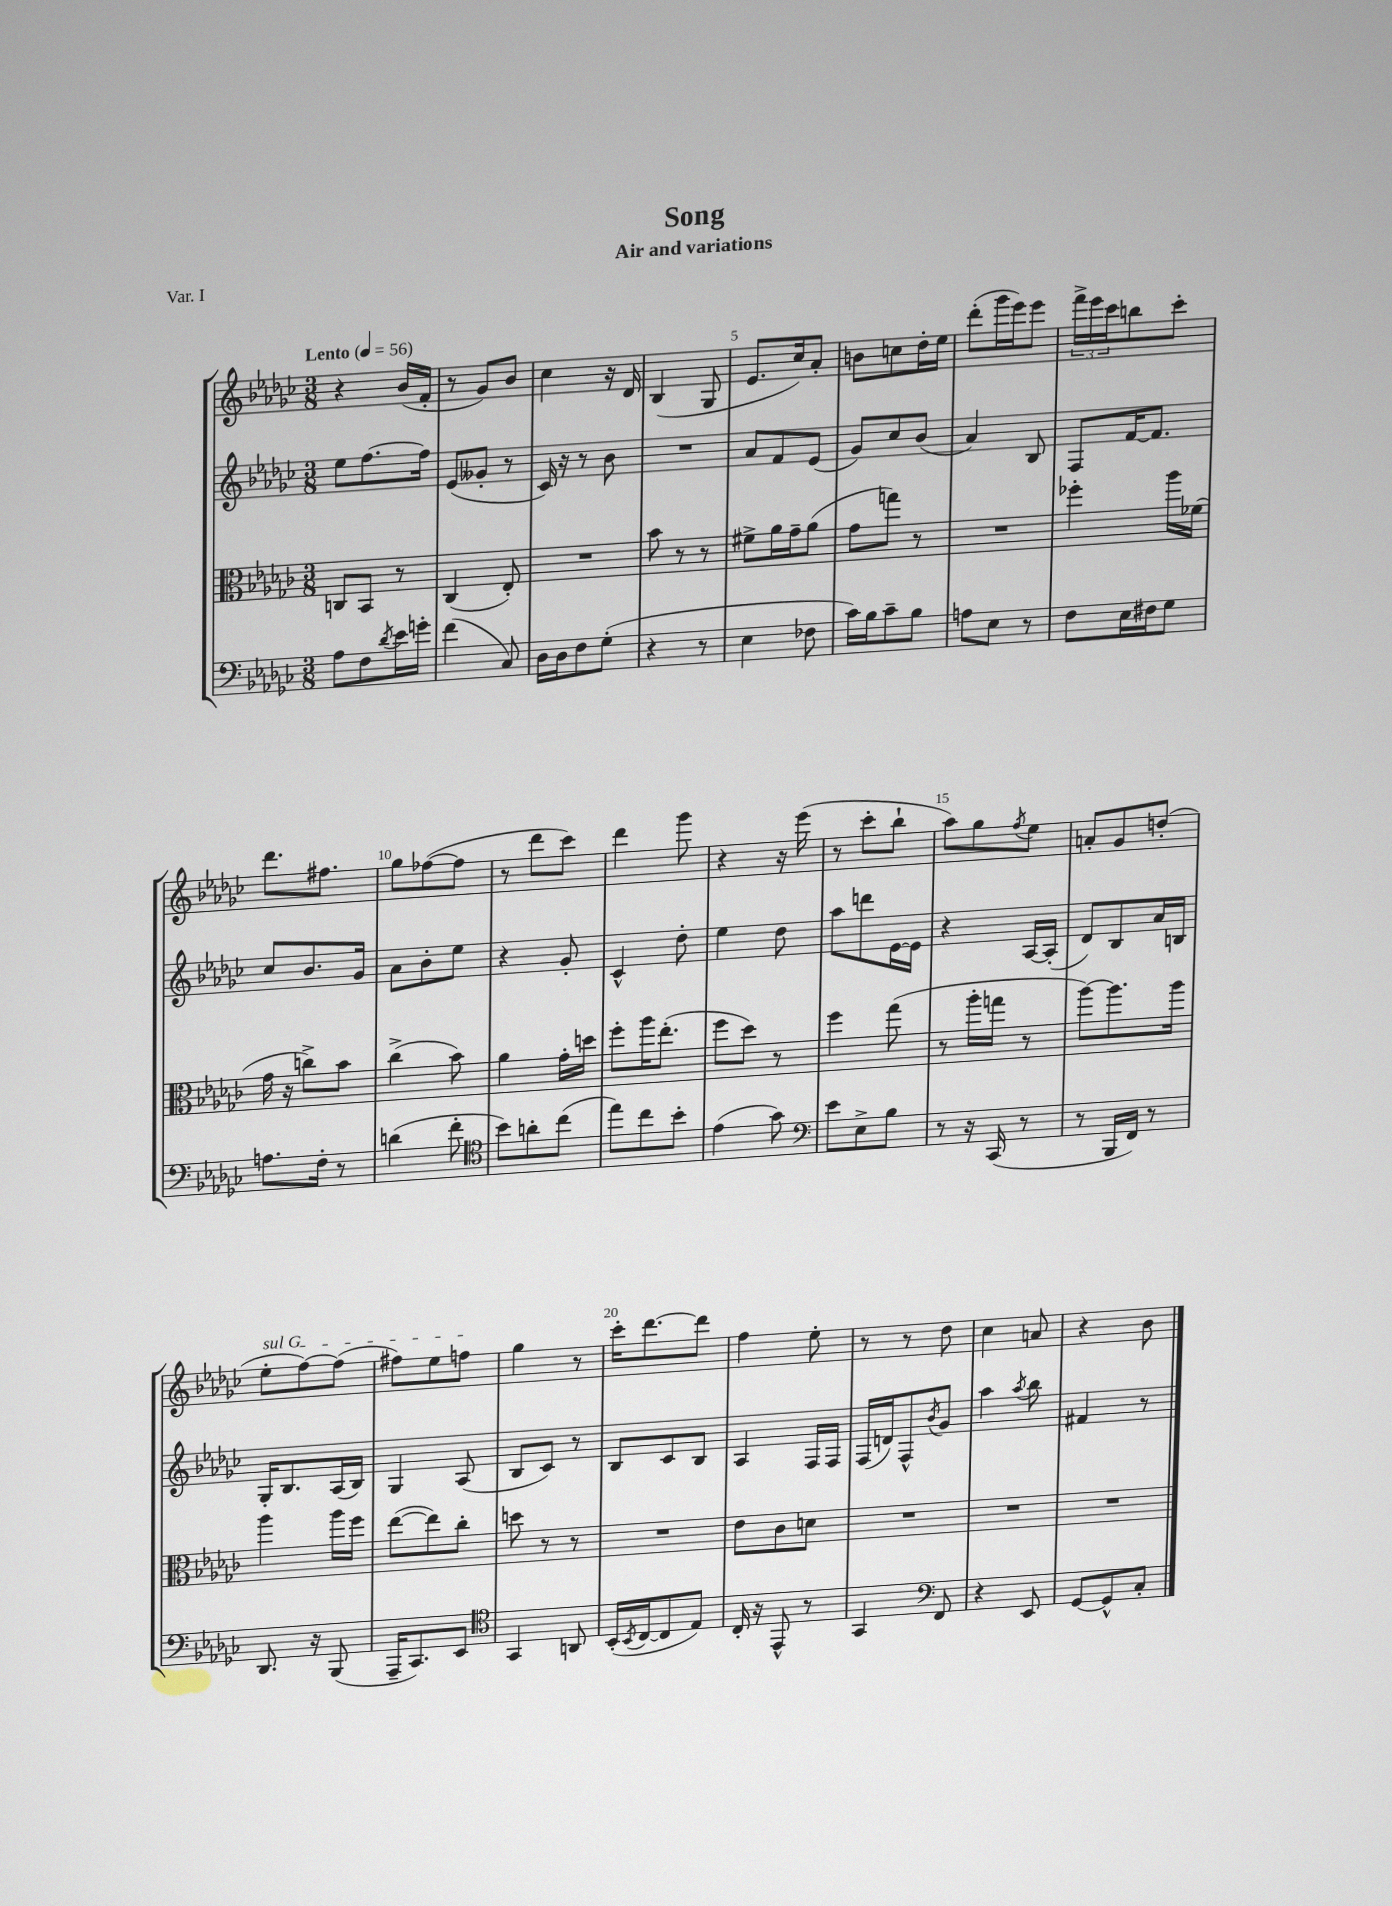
\header { title = "Song" subtitle = "Air and variations" piece = "Var. I" }
<<
\new StaffGroup <<
\new Staff = "s0" {
    \clef treble \key ges \major \numericTimeSignature \time 3/8 \tempo "Lento" 4 = 56
    r4 bes'16( f'16-. |
    r8 ges'8) bes'8 |
    ces''4 r16 des'16 |
    bes4( ges8 |
    ees'8. ces''16) aes'8-. |
    b'8 c''8 des''16-. ees''16 |
    des'''8-.( ges'''16 ees'''16) ees'''8 |
    \tuplet 3/2 { f'''16-> ees'''16 ces'''16 } b''8 ces'''8-. |
    des'''8. fis''8. |
    ges''8 fes''8~( fes''8 |
    r8 des'''8 ces'''8) |
    des'''4 ges'''8 |
    r4 r16 ees'''16( |
    r8 ces'''8-. bes''8-! |
    aes''8) ges''8 \acciaccatura { f''8 } ees''8 |
    a'8-. ges'8 d''8-.( |
    \once \override TextSpanner.bound-details.left.text = \markup { \italic "sul G" } ees''8-.\startTextSpan f''8~) f''8( |
    fis''8) ees''8 f''8\stopTextSpan |
    ges''4 r8 |
    ces'''16-. des'''8.~ des'''8 |
    f''4 ees''8-. |
    r8 r8 des''8 |
    ces''4 a'8 |
    r4 bes'8 \bar "|." |
}
\new Staff = "s1" {
    \clef treble \key ges \major \numericTimeSignature \time 3/8
    ees''8 f''8.~ f''16 |
    ees'8( geses'8-. r8 |
    ces'16) r16 r8 bes'8 |
    R4. |
    aes'8 f'8 ees'8( |
    ges'8) ces''8 bes'8( |
    aes'4) bes8 |
    f8 f'16~ f'8. |
    ces''8 bes'8. ges'16 |
    aes'8 bes'8-. ees''8 |
    r4 ges'8-. |
    ces'4-^ des''8-. |
    ees''4 des''8 |
    aes''8 d'''8 ees'16~ ees'16 |
    r4 aes16~ aes16-.( |
    des'8) bes8 aes'16 b16 |
    ges16-. bes8. aes16( bes16) |
    ges4 aes8( |
    bes8 ces'8) r8 |
    bes8 ces'8 bes8 |
    aes4 f16 f16 |
    f16( d'16) f8-^ \acciaccatura { bes'8 } ges'8 |
    aes''4 \acciaccatura { aes''8 } bes''8 |
    fis'4 r8 \bar "|." |
}
\new Staff = "s2" {
    \clef alto \key ges \major \numericTimeSignature \time 3/8
    c8 bes,8 r8 |
    ces4( ees8-.) |
    R4. |
    bes'8 r8 r8 |
    fis'8-> aes'16 ges'16-- aes'8( |
    ges'8 g''8) r8 |
    R4. |
    fes''4-. aes''16 fes'16( |
    ges'16 r16 c''8->) bes'8 |
    ces''4->( bes'8) |
    aes'4 ges'16-. d''16 |
    f''8-. aes''16 ees''8.-.( |
    f''8 des''8) r8 |
    f''4 ges''8( |
    r8 aes''16-. g''16 r8 |
    aes''8~) aes''8. aes''16 |
    aes''4 aes''16 f''16 |
    ees''8~( ees''8) ces''8-. |
    d''8 r8 r8 |
    R4. |
    ees'8 ces'8 d'8 |
    R4. |
    R4. |
    R4. \bar "|." |
}
\new Staff = "s3" {
    \clef bass \key ges \major \numericTimeSignature \time 3/8
    aes8 f8 \acciaccatura { des'8 } ees'16 g'16-. |
    f'4( ces8) |
    des16 des16 f8 ges8-.( |
    r4 r8 |
    ees4 fes8 |
    ces'16) bes16 ces'8-- bes8 |
    a8 ees8 r8 |
    f8 ees16 fis16 ges8 |
    a8. f16-. r8 |
    d'4( f'8-. |
    \clef tenor bes'8) a'8-. ces''8( |
    ees''8) ces''8 bes'8-. |
    ees'4( ges'8) |
    \clef bass ees'8 ees8-> bes8 |
    r8 r16 ces,16( r8 |
    r8 bes,,16 f,16) r8 |
    des,8. r16 bes,,8( |
    aes,,16-- ces,8.) ees,8 |
    \clef tenor ges,4 a,8 |
    bes,16-.( \acciaccatura { bes,8 } ces16~ ces8 ees8) |
    ces16-. r16 ees,8-^ r8 |
    ges,4 \clef bass f,8 |
    r4 ees,8 |
    ges,8~ ges,8-^ ces8-. \bar "|." |
}
>>
>>
\layout { \context { \Score \override BarNumber.break-visibility = ##(#f #t #t) barNumberVisibility = #(every-nth-bar-number-visible 5) } }
